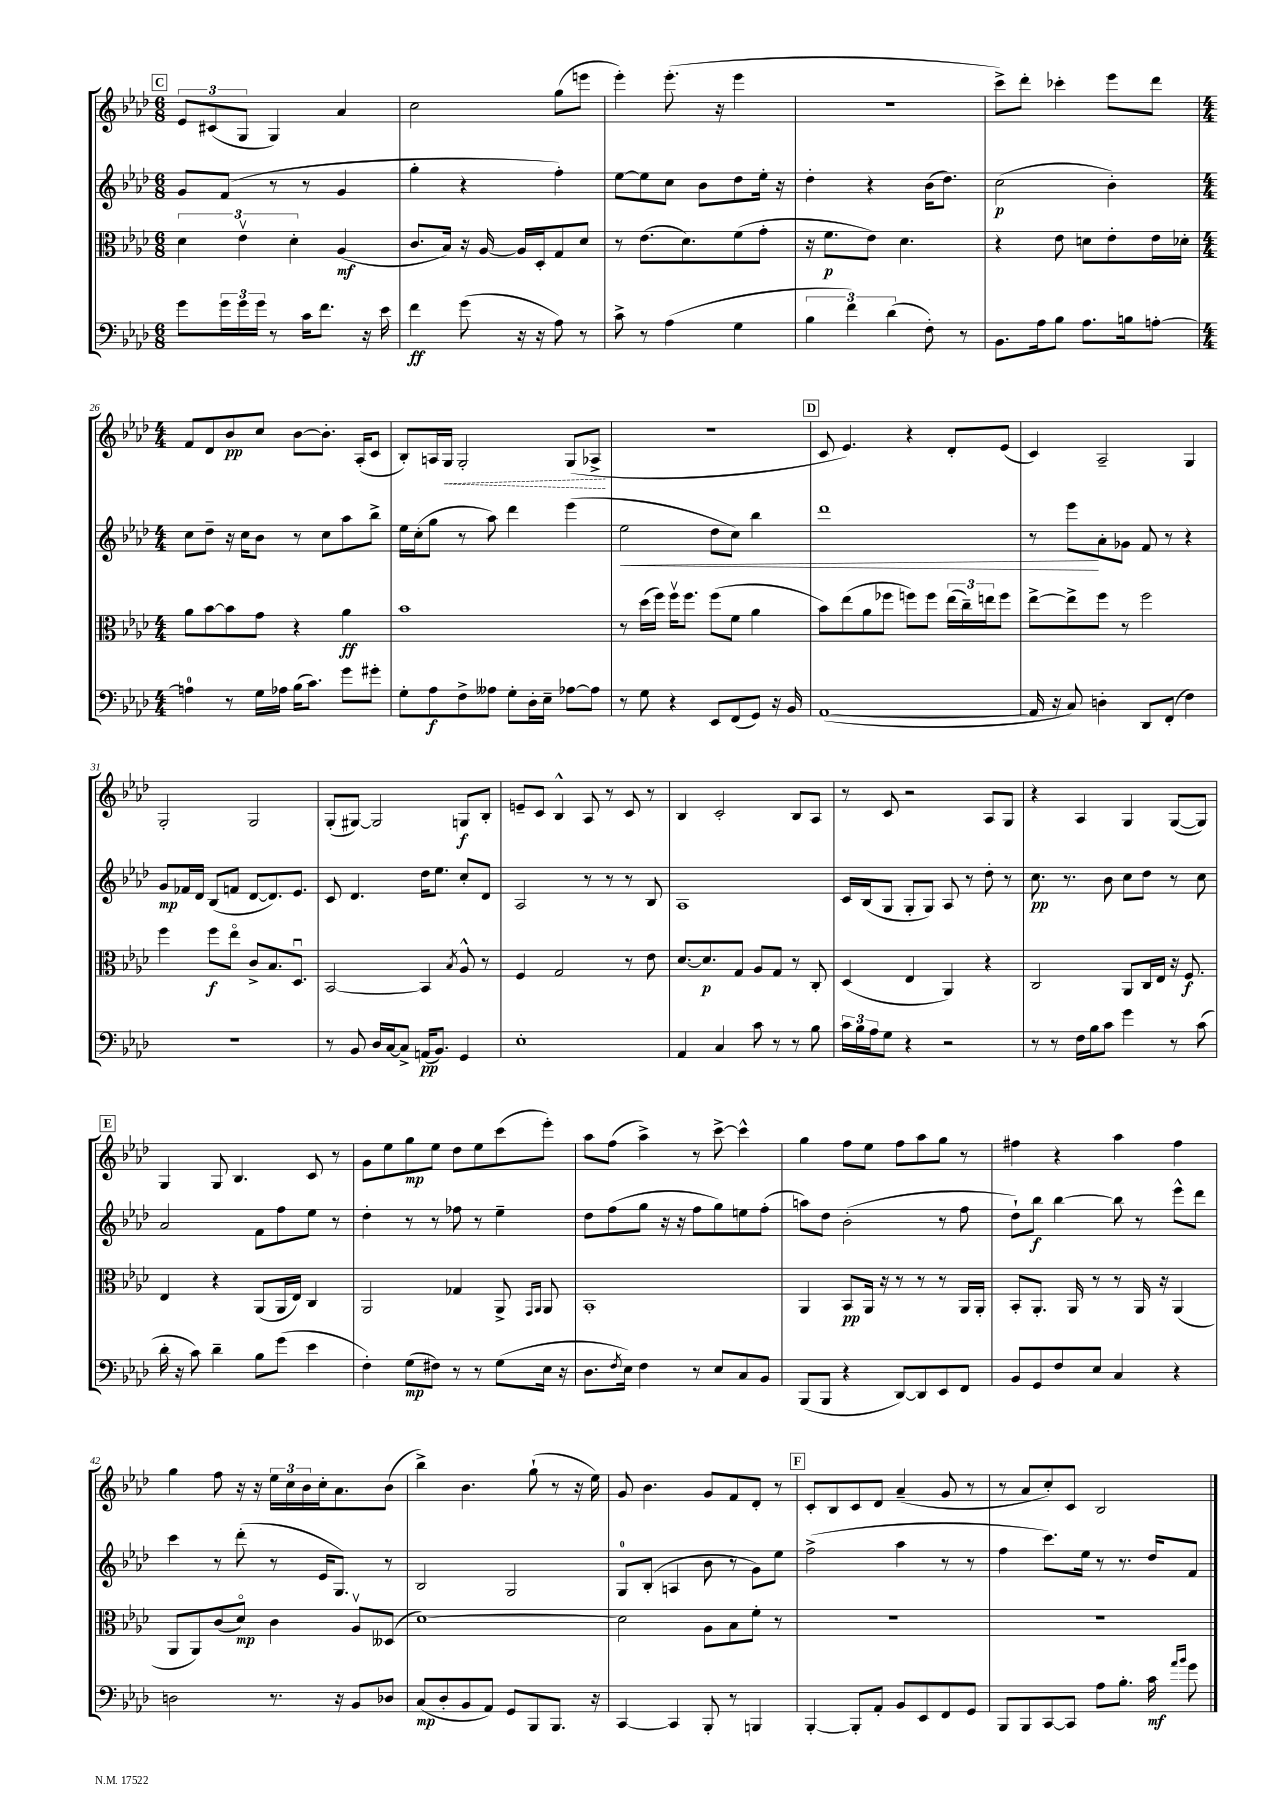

**kern	**kern	**kern	**kern
*staff4	*staff3	*staff2	*staff1
*clefF4	*clefC3	*clefG2	*clefG2
*k[b-e-a-d-]	*k[b-e-a-d-]	*k[b-e-a-d-]	*k[b-e-a-d-]
*M6/8	*M6/8	*M6/8	*M6/8
8g\L	6d-\	8g/L	12e-/L
.	.	.	(12c#/
24g\L	.	(8f/J	.
24g\	6e-v\	.	12G/J
24g\JJ	.	.	.
8r	.	8r	4G/)
.	6d-'\	.	.
16c\LK	.	8r	.
8.f\J	.	.	.
.	(4A-/	4g/	4a-/
16r	.	.	.
16e-\	.	.	.
=	=	=	=
4f\	8.c/L	4gg'\	2cc\
.	16B-/Jk)	.	.
(8g\	16r	4r	.
.	[16A-/	.	.
16r	16A-/]LL	.	.
16r	16D-'/J	.	.
8A-\)	8G/	4ff'\)	(8gg\L
8r	8d-/J	.	8eee\J
=	=	=	=
8c^\	8r	[8ee-\L	4eee-'\)
8r	(8.e-\L	8ee-\]	.
(4A-\	.	8cc\J	(8.eee-'\
.	8.d-\)	.	.
.	.	8b-\L	.
.	.	.	16r
4G\	(8f\	8dd-\	4eee-\
.	8g'\J	16ee-'\Jk	.
.	.	16r	.
=	=	=	=
6B-\	16r	4dd-'\	2.r
.	8.f\L	.	.
6f\)	.	.	.
.	8e-\J)	4r	.
(6d-\	.	.	.
.	4.d-\	.	.
8F'\)	.	(16b-\LK	.
.	.	8.dd-\J)	.
8r	.	.	.
=	=	=	=
8.BB-\L	4r	(2cc\	8ccc^\L)
.	.	.	8ddd-'\J
16A-\k	.	.	.
8B-\J	8e-\	.	4ccc-'\
8.A-\L	8d\L	.	.
.	8e-'\	4b-'\)	8eee-\L
16B\k	.	.	.
[8A'\J	16e-\L	.	8ddd-\J
.	16d-'\JJ	.	.
=	=	=	=
*M4/4	*M4/4	*M4/4	*M4/4
4A\]	8a-\L	8cc\L	8f/L
.	[8b-\	8dd-~\J	8d-/
8r	8b-\]	16r	8b-/
.	.	16cc\LK	.
16G\LL	8g\J	8b-\J	8cc/J
16A-\JJ	.	.	.
(16B-\LK	4r	8r	[8b-\L
8.c\J)	.	.	.
.	.	8cc\L	8.b-'\]J
8g\L	4a-\	8aa-\	.
.	.	.	(16A-'/LK
8g#'\J	.	8bb-^\J	8c/J
=	=	=	=
8G'\L	1b-	16ee-\LL	8B-'/L)
.	.	(16cc'\J	.
8A-\	.	8gg\J	16A/L
.	.	.	16G/JJ
8F^\	.	8r	2G'/
8A--\J	.	8aa-\)	.
8G'\L	.	4ddd-\	.
16D-'\L	.	.	.
16E-~\JJ	.	.	.
[8A-\L	.	(4eee-\	(8G/L
8A-\]J	.	.	8A-^/J
=	=	=	=
8r	8r	2ee-\	1r
8G\	(16dd-\LL	.	.
.	16ff\JJ)	.	.
4r	16ffv\LK	.	.
.	8.ff\J	.	.
8EE-/L	(8ff\L	8dd-\L	.
(8FF/	8f\J	8cc\J)	.
8GG/J)	4a-\	4bb-\	.
16r	.	.	.
16BB-/	.	.	.
=	=	=	=
([1AA-	8b-\L)	1ddd-	8c/
.	(8ee-\	.	4.e-/)
.	8a-\	.	.
.	8ff-\J	.	.
.	8ff\L)	.	4r
.	8ff\J	.	.
.	(24ee-\LL	.	8d-'/L
.	24cc~\)	.	.
.	24ee\J	.	.
.	8ff\J	.	(8e-/J
=	=	=	=
16AA-/]	[8ee-^\L	8r	4c/)
16r	.	.	.
8C/)	8ee-^\]	8eee-\L	.
4D'\	8ff\J	8a-'\	2A-~/
.	8r	8g-\J	.
8DD-/L	2ff\	8f/	.
(8FF'/J	.	8r	.
4F\)	.	4r	4G/
=	=	=	=
1r	4ff\	8g/L	2G'/
.	.	16f-/L	.
.	.	16d-/JJ	.
.	8ff\L	(8B-/L	.
.	8ee-o\J	8f/J	.
.	8c^/L	[8d-/L	2G/
.	8.B-/	8.d-/])	.
.	8.D-u/J	8.e-/J	.
=	=	=	=
8r	[2BB-/	8c/	(8G'/L
8BB-/	.	4.d-/	[8G#/J)
16D-/LL	.	.	2G#/]
[16C/J	.	.	.
8C^/]J	.	.	.
(16AA/LK	4BB-/]	16dd-\LK	.
8.BB-/J)	.	8.ee-\J	.
.	8qB-/	.	.
4GG/	8A-^^/	8cc'/L	8G/L
.	8r	8d-/J	8B-'/J
=	=	=	=
1E-'	4F/	2A-/	8e~/L
.	.	.	8c/J
.	2G/	.	4B-^^/
.	.	8r	8A-/
.	.	8r	8r
.	8r	8r	8c/
.	8e-\	8B-/	8r
=	=	=	=
4AA-/	[8.d-/L	1A-	4B-/
.	8.d-/]	.	.
4C/	.	.	2c'/
.	8G/J	.	.
8c\	8A-/L	.	.
8r	8G/J	.	.
8r	8r	.	8B-/L
8B-\	8C'/	.	8A-/J
=	=	=	=
24c\LL	(4D-/	16c/LL	8r
24B-\	.	.	.
.	.	(16B-/J	.
24A-\J	.	.	.
8G\J	.	8G/J	8c/
4r	4E-/	8G'/L	2r
.	.	8G/J)	.
2r	4AA-/)	8A-/	.
.	.	8r	.
.	4r	8dd-'\	8A-/L
.	.	8r	8G/J
=	=	=	=
8r	2C/	8.cc\	4r
8r	.	.	.
.	.	8.r	.
16F\LL	.	.	4A-/
16B-\J	.	.	.
8c\J	.	8b-\	.
4g\	8AA-/L	8cc\L	4G/
.	16C/L	8dd-\J	.
.	16E-/JJ	.	.
8r	16r	8r	([8G/L
.	8.F/	.	.
(8c\	.	8cc\	8G/]J)
=	=	=	=
16d-'\	4E-/	2a-/	4G/
16r	.	.	.
8c\)	.	.	.
4d-~\	4r	.	8G/
.	.	.	4.B-/
8B-\L	(8AA-/L	8f\L	.
(8g\J	16AA-/L	8ff\	.
.	16E-/JJ)	.	.
4e-\	4C/	8ee-\J	8c/
.	.	8r	8r
=	=	=	=
4F'\)	2AA-/	4dd-'\	8g\L
.	.	.	8ee-\
(8G\L	.	8r	8gg\
8F#\J)	.	8r	8ee-\J
8r	4G-/	8ff-\	8dd-\L
8r	.	8r	8ee-\
(8G\L	8AA-^/	4ee-~\	(8ccc\
.	16qqGG/LL	.	.
.	16qqAA-/JJ	.	.
16E-\Jk	8AA-/	.	8eee-'\J)
16r	.	.	.
=	=	=	=
8.D-\L	1BB-'	8dd-\L	8aa-\L
.	.	(8ff\	(8ff\J
8qF/	.	.	.
16E-\Jk)	.	.	.
4F\	.	8gg\J	4aa-^\)
.	.	16r	.
.	.	16r	.
8r	.	8ff\L	8r
8E-/L	.	8gg\)	[8ccc^\
8C/	.	8ee\	4ccc^^\]
8BB-/J	.	(8ff'\J	.
=	=	=	=
(8BBB-/L	4AA-/	8aa\L)	4gg\
8BBB-/J	.	8dd-\J	.
4r	8BB-/L	(2b-'\	8ff\L
.	16AA-/Jk	.	8ee-\J
.	16r	.	.
[8DD-/L)	8r	.	8ff\L
8DD-/]	8r	.	8aa-\
8EE-/	8r	8r	8gg\J
8FF/J	16AA-/LL	8ff\	8r
.	16AA-'/JJ	.	.
=	=	=	=
8BB-/L	8BB-'/L	8dd-`\L)	4ff#\
8GG/	8.AA-'/J	8bb-\J	.
8F/	.	[4bb-\	4r
.	16AA-/	.	.
8E-/J	8r	.	.
4C/	8r	8bb-\]	4aa-\
.	16AA-/	8r	.
.	16r	.	.
4r	(4AA-/	8eee-^^\L	4ff#\
.	.	8ddd-\J	.
=	=	=	=
2D\	8AA-/L	4ccc\	4gg\
.	8AA-/)	.	.
.	(8c/	8r	8ff\
.	8d-o/J)	(8ddd-'\	16r
.	.	.	16r
8.r	4c\	8r	24ee-\LL
.	.	.	24cc\
.	.	.	24b-\
.	.	16e-/LK	16cc'\J
16r	.	8.G/J)	8.a-\
8BB-/L	8A-v/L	.	.
8D-/J	(8D--/J	8r	(8b-\J
=	=	=	=
(8C/L	[1d-)	2B-/	4bb-^\)
8D-'/	.	.	.
8BB-/	.	.	4.b-\
8AA-/J)	.	.	.
8GG/L	.	2G/	.
8BBB-/	.	.	(8gg`\
8.BBB-/J	.	.	8r
.	.	.	16r
16r	.	.	16ee-\)
=	=	=	=
[4CC/	2d-\]	8G/L	8g/
.	.	(8B-'/J	4.b-\
4CC/]	.	4A/	.
8BBB-'/	8A-\L	8b-\	8g/L
8r	8B-\	8r	8f/
4BBB/	8f'\J	8g\L)	8d-'/J
.	8r	8ee-\J	8r
=	=	=	=
[4BBB-'/	1r	(2ff^\	8c'/L
.	.	.	8B-/
8BBB-'/]L	.	.	8c/
8AA-'/J	.	.	8d-/J
8BB-/L	.	4aa-\	(4a-~/
8EE-/	.	.	.
8FF/	.	8r	8g/
8GG/J	.	8r	8r
=	=	=	=
8BBB-/L	1r	4ff\	8r
8BBB-/	.	.	8a-/L
[8CC/	.	8.ccc\L)	8cc'/)
8CC/]J	.	.	8c/J
.	.	16ee-\Jk	.
8A-\L	.	8r	2B-/
8.B-'\J	.	8.r	.
16c\	.	16dd-/LK	.
16qqa-/LL	.	.	.
16qqb-/JJ	.	.	.
8g\	.	8f/J	.
==	==	==	==
*-	*-	*-	*-
